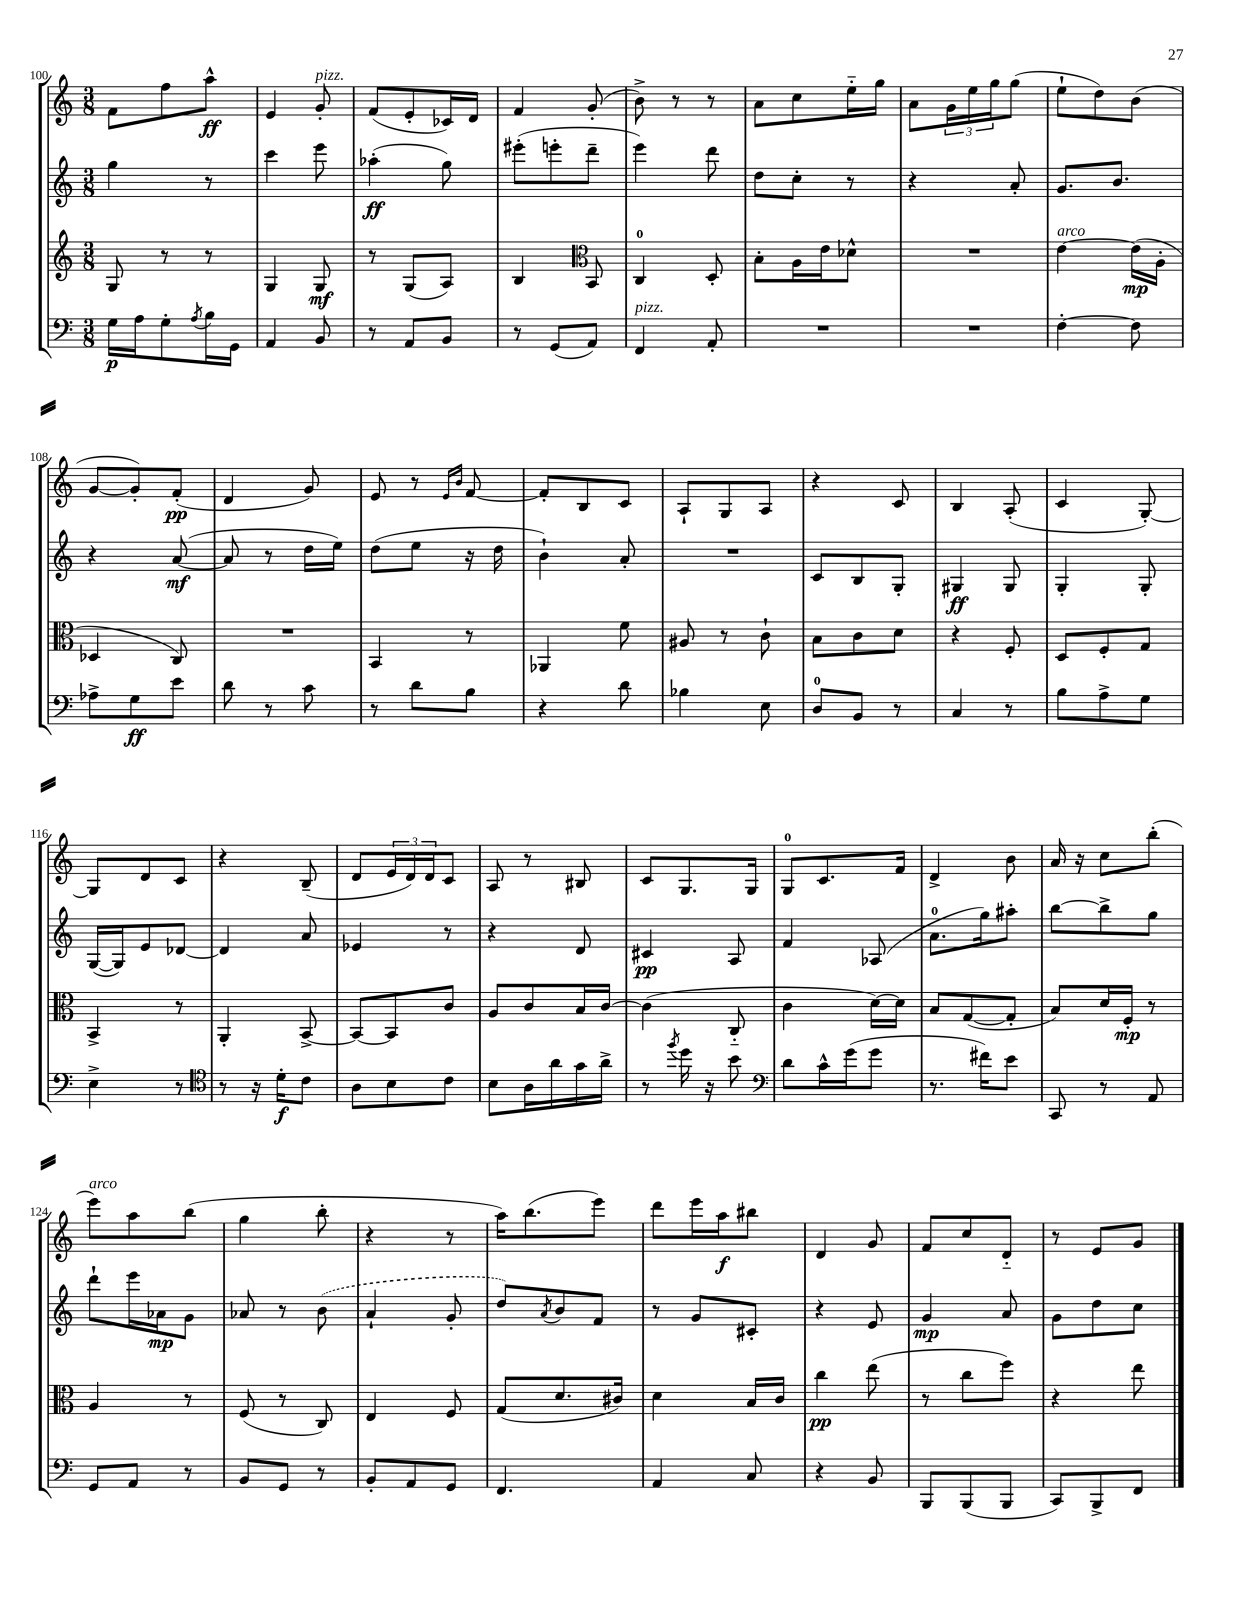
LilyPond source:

<<
\new StaffGroup <<
\new Staff = "s0" {
    \clef treble \key c \major \numericTimeSignature \time 3/8
    f'8 f''8 a''8-^\ff |
    e'4 g'8-.^\markup { \italic "pizz." } |
    f'8( e'8-. ces'16) d'16 |
    f'4 g'8-.( |
    b'8->) r8 r8 |
    a'8 c''8 e''16-_ g''16 |
    a'8 \tuplet 3/2 { g'16 e''16 g''16 } g''8( |
    e''8-! d''8) b'8( |
    g'8~ g'8-.) f'8-.\pp( |
    d'4 g'8) |
    e'8 r8 \grace { e'16 b'16 } f'8~ |
    f'8-. b8 c'8 |
    a8-! g8 a8 |
    r4 c'8 |
    b4 a8-.( |
    c'4 g8~-.) |
    g8 d'8 c'8 |
    r4 b8--( |
    d'8 \tuplet 3/2 { e'16 d'16) d'16 } c'8 |
    a8 r8 bis8 |
    c'8 g8. g16 |
    g8-0 c'8. f'16 |
    d'4-> b'8 |
    a'16 r16 c''8 b''8-.( |
    e'''8^\markup { \italic "arco" }) a''8 b''8( |
    g''4 b''8-. |
    r4 r8 |
    a''16) b''8.( e'''8) |
    d'''8 e'''16 a''16\f bis''8 |
    d'4 g'8 |
    f'8 c''8 d'8-_ |
    r8 e'8 g'8 \bar "|." |
}
\new Staff = "s1" {
    \clef treble \key c \major \numericTimeSignature \time 3/8
    g''4 r8 |
    c'''4 e'''8 |
    aes''4-.\ff( g''8) |
    eis'''8-.( e'''8-. d'''8-- |
    e'''4) d'''8 |
    d''8 c''8-. r8 |
    r4 a'8-. |
    g'8. b'8. |
    r4 a'8~\mf( |
    a'8 r8 d''16 e''16) |
    d''8( e''8 r16 d''16 |
    b'4-!) a'8-. |
    R4. |
    c'8 b8 g8-. |
    gis4\ff gis8 |
    g4-. g8-. |
    g16~( g16) e'8 des'8~ |
    des'4 a'8 |
    ees'4 r8 |
    r4 d'8 |
    cis'4\pp a8 |
    f'4 aes8( |
    a'8.-0 g''16) ais''8-. |
    b''8~ b''8-> g''8 |
    d'''8-! e'''16 aes'16\mp g'8 |
    aes'8 r8 \once \slurDashed b'8( |
    a'4-! g'8-. |
    d''8) \acciaccatura { a'8 } b'8 f'8 |
    r8 g'8 cis'8-. |
    r4 e'8 |
    g'4\mp a'8 |
    g'8 d''8 c''8 \bar "|." |
}
\new Staff = "s2" {
    \clef treble \key c \major \numericTimeSignature \time 3/8
    g8 r8 r8 |
    g4 g8\mf |
    r8 g8( a8) |
    b4 \clef alto b,8 |
    c4-0 d8-. |
    b8-. a16 e'16 des'8-^ |
    R4. |
    e'4~^\markup { \italic "arco" } e'16\mp( a16-. |
    des4 c8) |
    R4. |
    b,4 r8 |
    aes,4 f'8 |
    ais8 r8 c'8-! |
    b8 c'8 d'8 |
    r4 f8-. |
    d8 f8-. g8 |
    b,4-> r8 |
    a,4-. b,8~-> |
    b,8~ b,8 c'8 |
    a8 c'8 b16 c'16~ |
    c'4( c8-_ |
    c'4 d'16~) d'16 |
    b8 g8~( g8-. |
    b8) d'16 f16-.\mp r8 |
    a4 r8 |
    f8( r8 c8) |
    e4 f8 |
    g8( d'8. cis'16) |
    d'4 b16 c'16 |
    c''4\pp e''8( |
    r8 c''8 f''8) |
    r4 e''8 \bar "|." |
}
\new Staff = "s3" {
    \clef bass \key c \major \numericTimeSignature \time 3/8
    g16\p a16 g8-. \acciaccatura { a8 } b16 g,16 |
    a,4 b,8 |
    r8 a,8 b,8 |
    r8 g,8( a,8) |
    f,4^\markup { \italic "pizz." } a,8-. |
    R4. |
    R4. |
    f4~-. f8 |
    aes8-> g8\ff e'8 |
    d'8 r8 c'8 |
    r8 d'8 b8 |
    r4 d'8 |
    bes4 e8 |
    d8-0 b,8 r8 |
    c4 r8 |
    b8 a8-> g8 |
    e4-> r8 |
    \clef tenor r8 r16 d'16-.\f c'8 |
    a8 b8 c'8 |
    b8 a16 a'16 g'16 a'16-> |
    r8 \acciaccatura { f''8 } d''16 r16 b'8 |
    \clef bass d'8 c'16-^ g'16( g'8 |
    r8. fis'16) e'8 |
    c,8 r8 a,8 |
    g,8 a,8 r8 |
    b,8 g,8 r8 |
    b,8-. a,8 g,8 |
    f,4. |
    a,4 c8 |
    r4 b,8 |
    b,,8 b,,8( b,,8 |
    c,8) b,,8-> f,8 \bar "|." |
}
>>
>>
\layout { \context { \Score currentBarNumber = #100 } }
